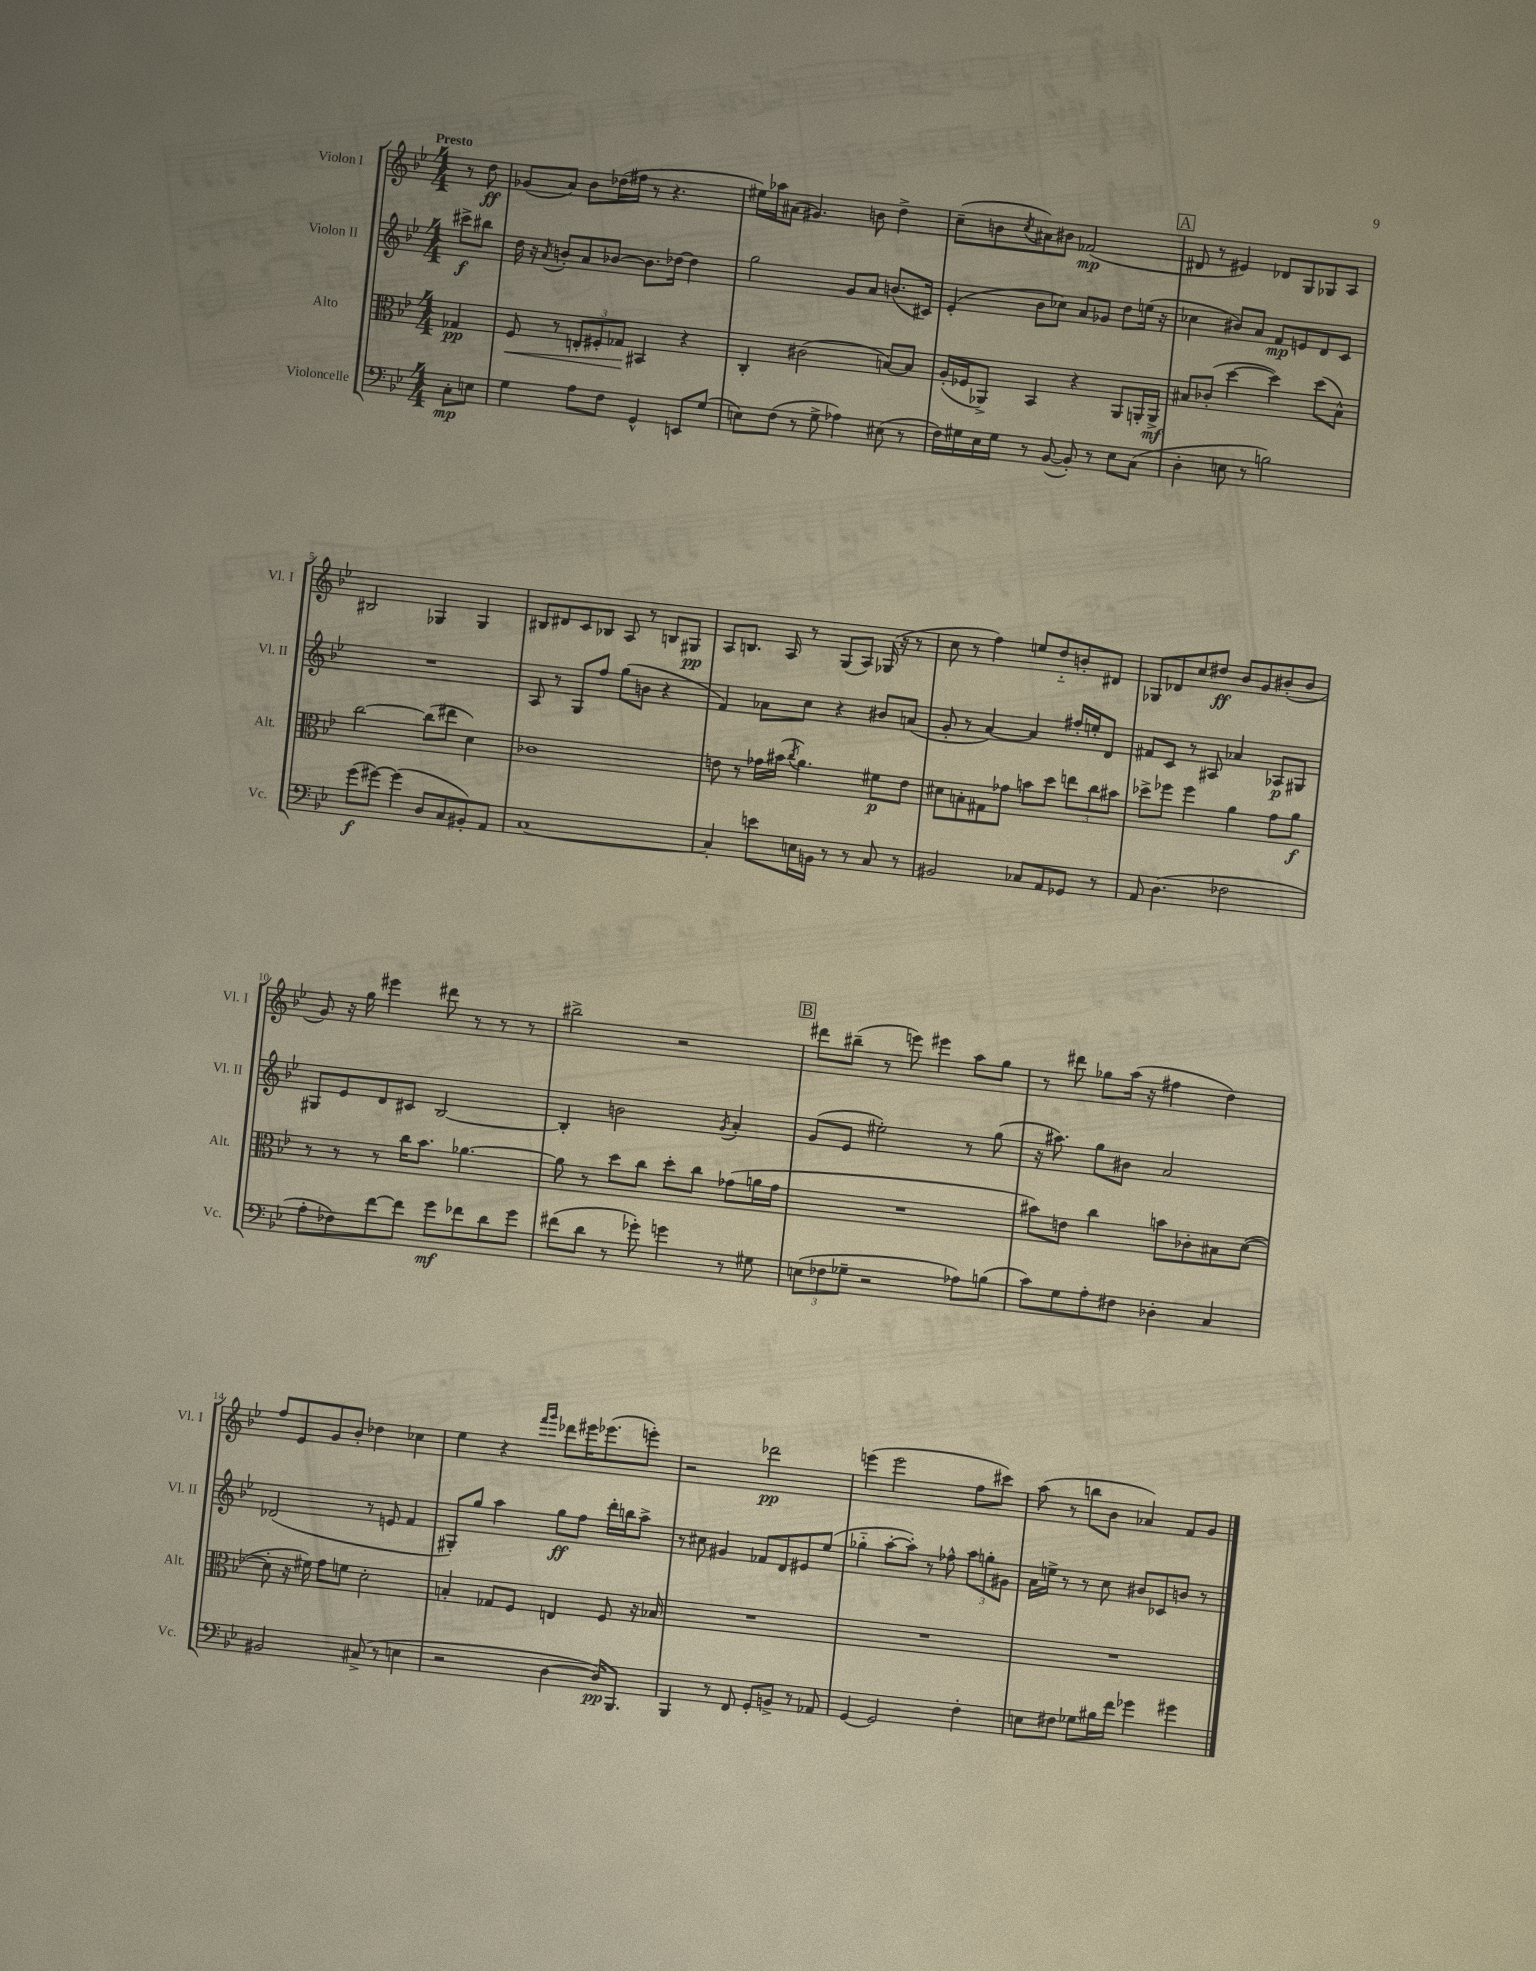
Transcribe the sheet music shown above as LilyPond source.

<<
\new StaffGroup <<
\new Staff = "s0" \with { instrumentName = "Violon I" shortInstrumentName = "Vl. I" } {
    \clef treble \key bes \major \numericTimeSignature \time 4/4 \partial 4 \tempo "Presto"
    r8 d''8\ff |
    ges'8( a'8) bes'8 des''16( fis''16 r8 r4. |
    eis''16) aes''16 ais'8( gis'4.) b'8 d''4-> |
    c''8--( b'8 \acciaccatura { c''8 } ais'8) bis'8 fes'2\mp( |
    \mark \markup { \box "A" } dis'8 r8 eis'4) des'8 g8 ges8 a8 |
    bis2 ges4 ges4 |
    bis8 dis'8 c'8 bes8 a8 r8 b8 gis8\pp |
    a8 b8. a16 r8 g8( a8) ges16( r16 r8 |
    c''8 r8 f''4) e''8 d''8-_ b'8-. dis'8 |
    ges8 des'8 c''8 dis''8\ff bes'8 g'8 bis'8-.( bis'8 |
    g'8) r16 g''16 eis'''4 dis'''8 r8 r8 r8 |
    bis''2-> r2 |
    \mark \markup { \box "B" } dis'''8 bis''8--( r8 e'''8) eis'''4 a''8 g''8 |
    r8 dis'''8 ges''8 a''16( r16 fis''4 d''4) |
    f''8 ees'8 g'8 bes'8-. des''4 ces''4 |
    ees''4 r4 \grace { f'''16 g'''16 } des'''8 eis'''16 ees'''8.( e'''8-.) |
    r2 des'''2\pp |
    e'''4( e'''2 f''8 cis'''8) |
    a''8( r8 b''8 bes'8 aes'4) f'8 g'8 \bar "|." |
}
\new Staff = "s1" \with { instrumentName = "Violon II" shortInstrumentName = "Vl. II" } {
    \clef treble \key bes \major \numericTimeSignature \time 4/4 \partial 4
    cis'''8->\f bis''8 |
    d''16 r16 \acciaccatura { a'8 } b'8-. a'8 bes'8~ bes'8. des''16~ des''4 |
    g''2 g'8 a'8 b'8.( cis'16) |
    ees'4-.( bes'8 ces''8) a'8 ges'8 d''8 e''16( r16 |
    \mark \markup { \box "A" } ces''4 bis'8) a'8 f'8\mp e'8 d'8 c'8 |
    R1 |
    a8 r8 g8 f''8 g''8( b'8 r4 |
    f'4) aes'8 c''8 r4 bis'8 a'8( |
    g'8-. r8 a'4~) a'4 fis''16-. e''16-. d'8 |
    fis'8 c'8 r8 ais8 aes'4 aes8\p gis8 |
    gis8 ees'8 d'8 cis'8 bes2~ |
    bes4-. b'2 \acciaccatura { g'8 } a'4-. |
    \mark \markup { \box "B" } g'8( ees'8 eis''2-.) r8 g''8( |
    r16 ais''8.) g''8 bis'8 a'2 |
    des'2( r8 e'8 f'4 |
    gis8-.) g''8 a''4 g''8\ff f''8 d'''16-. b''16 a''8-> |
    r8 cis''8 gis'4 fes'8 d'8 eis'8 ees''8( |
    ges''4-_ a''8~-. a''8-.) r8 fes''8-^ \tuplet 3/2 { a''8 g''8-. gis'8 } |
    a'16 e''16-> r8 r8 c''8 bis'8 ces'8 b'8 r8 \bar "|." |
}
\new Staff = "s2" \with { instrumentName = "Alto" shortInstrumentName = "Alt." } {
    \clef alto \key bes \major \numericTimeSignature \time 4/4 \partial 4
    ges4\pp |
    f8\< r8 \tuplet 3/2 { e8-. fis8-. ges8\! } bis,4 r4 |
    c4-. cis'2( b8~) b8 |
    a16-.( fes16 aes,8->) bes,4 r4 aes,8 a,16-. a,16->\mf |
    \mark \markup { \box "A" } bis8 ces'8-.( d''4~ d''4) d''8( bis8-^) |
    c''2~ c''8( eis''8 d'4) |
    ces'1 |
    e'8 r8 ges'16 bis'16( \acciaccatura { c''8 } a'4.) fis'8\p e'8 |
    dis'8 b8-. gis8 ges'8 b'8 d''8 \tuplet 3/2 { e''8 c''8 bis'8 } |
    des''8-> fes''8 fes''4 a'4 g'8 a'8\f |
    r8 r8 r8 c''16 bes'8. aes'4.~ |
    aes'8 r8 d''8 c''8 d''8-. c''8 ges'8( a'16 ges'16 |
    \mark \markup { \box "B" } R1 |
    bis'8) e'8 c''4 b'8 ces'8-. bis8 d'8~( |
    d'8-. r16 fis'16) g'8 f'8 d'2-. |
    b4-. ges8 f8 e4 f8 r16 bes16 |
    R1 |
    R1 |
    R1 \bar "|." |
}
\new Staff = "s3" \with { instrumentName = "Violoncelle" shortInstrumentName = "Vc." } {
    \clef bass \key bes \major \numericTimeSignature \time 4/4 \partial 4
    c8-.\mp e8 |
    g4 a8 f8 g,4-^ e,8 g8( |
    e8) f8( r8 g8-> aes4) eis8( r8 |
    f16) gis16 ees16 gis16 r8 bes,8~( bes,8-.) r8 ees8 c8( |
    \mark \markup { \box "A" } d4-. e8 r8 b2) |
    g'8\f( gis'8~) gis'4( d8 c8 bis,8-.) a,8 |
    c1~ |
    c4-. e'8 e16 b,16 r8 r8 c8 r8 |
    bis,2 ces8 a,8 ges,8 r8 |
    a,8 d4.( fes2 |
    a8-. fes8) f'8~ f'8 g'8\mf fes'8 d'8 g'8 |
    fis'8( d'8 r8 ges'8-.) g'4 r8 gis8 |
    \mark \markup { \box "B" } \tuplet 3/2 { e8( fes8 ges8-- } r2 aes8) b8( |
    c'8) g8 a8-. fis8 des4-. c4 |
    bis,2 cis8->( r8 e4 |
    r2 d4~ d16\pp) bes,,8. |
    bes,,4 r8 f,8 g,8-. b,8-> r8 aes,8 |
    g,4~ g,2 f4-. |
    e8 fis8 ges8 bis16 f'16 ges'4 gis'4 \bar "|." |
}
>>
>>
